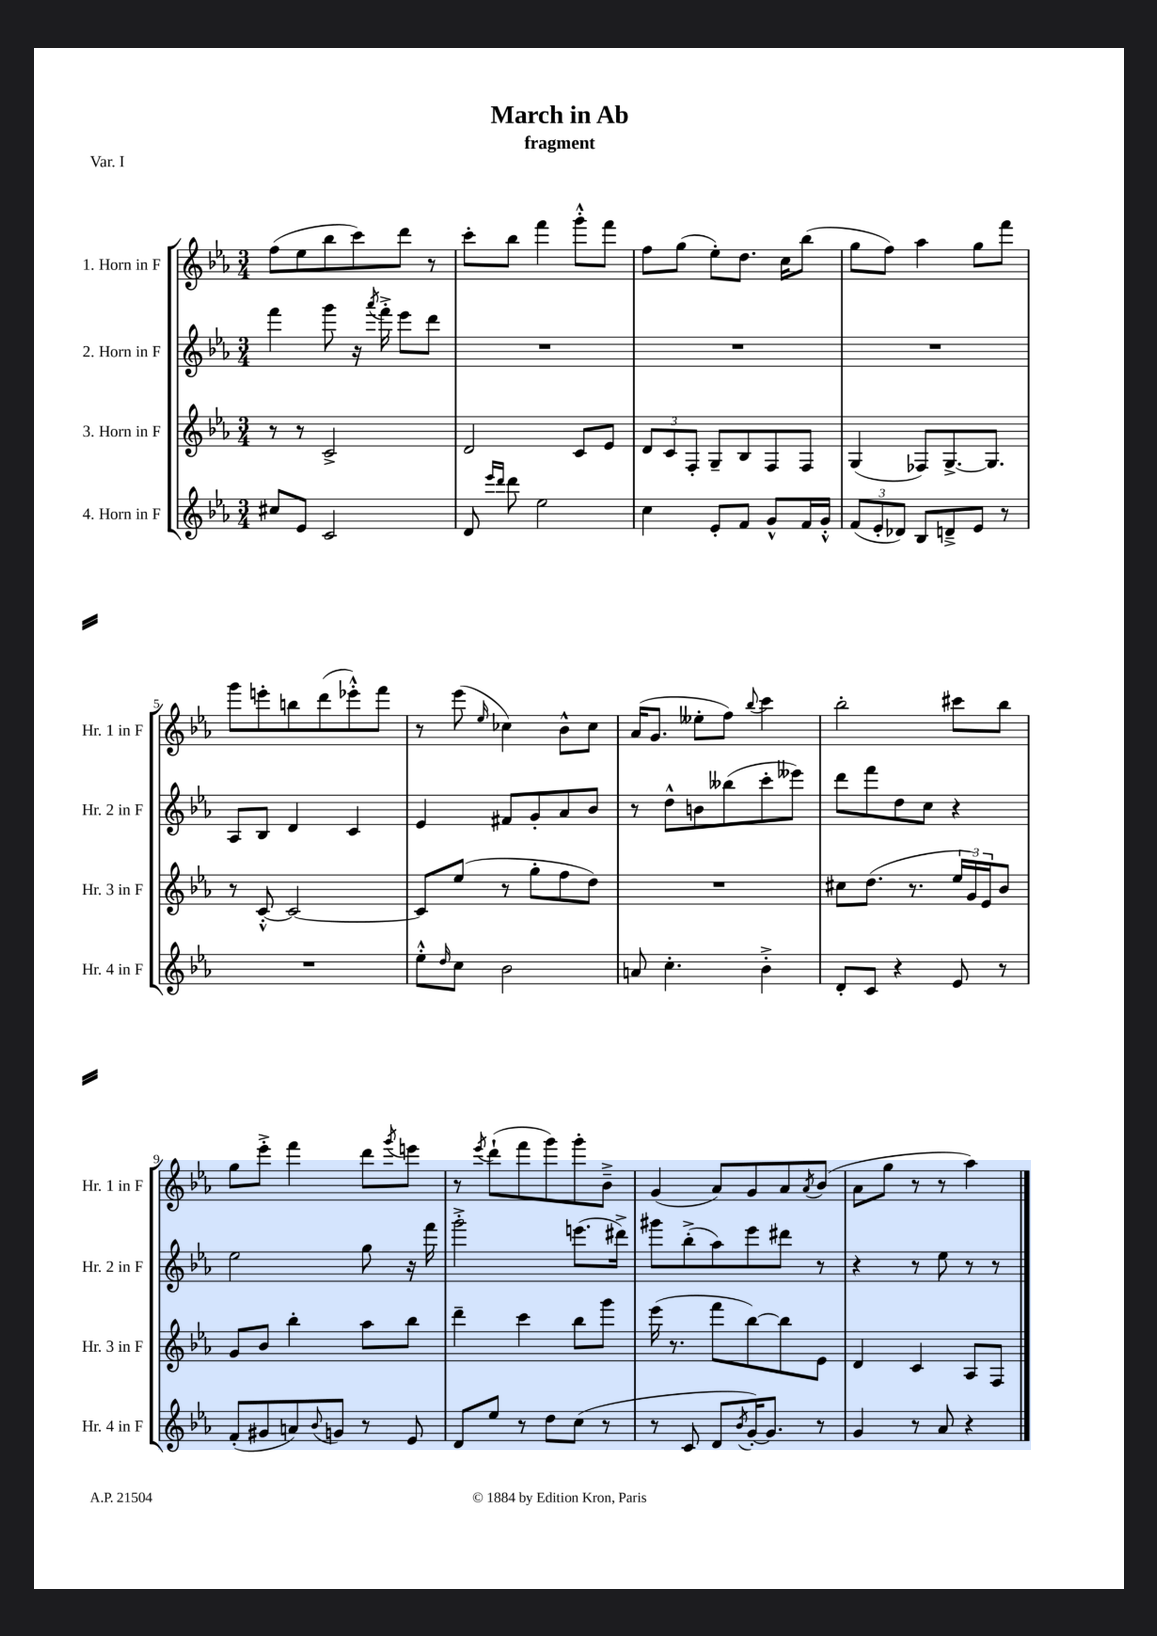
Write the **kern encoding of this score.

**kern	**kern	**kern	**kern
*part4	*part3	*part2	*part1
*staff4	*staff3	*staff2	*staff1
*I"4. Horn in F	*I"3. Horn in F	*I"2. Horn in F	*I"1. Horn in F
*I'Hr. 4 in F	*I'Hr. 3 in F	*I'Hr. 2 in F	*I'Hr. 1 in F
*clefG2	*clefG2	*clefG2	*clefG2
*k[b-e-a-]	*k[b-e-a-]	*k[b-e-a-]	*k[b-e-a-]
*M3/4	*M3/4	*M3/4	*M3/4
=1	=1	=1	=1
8cc#X/L	8r	4fff\	(8ff\L
8e-/J	8r	.	8ee-\
2c/	2c^/	8ggg\	8bb-\
.	.	16r	8ccc\)
.	.	8qaaa-/	.
.	.	16fff'^\	.
.	.	8eee-\L	8ddd\J
.	.	8ddd\J	8r
=2	=2	=2	=2
8d/	2d/	2.r	8ccc'\L
16qqeee-/LL	.	.	.
16qqddd/JJ	.	.	.
8ddd\	.	.	8bb-\J
2ee-\	.	.	4fff\
.	8c/L	.	8ggg'^^\L
.	8e-/J	.	8fff\J
=3	=3	=3	=3
4cc\	12d/L	2.r	8ff\L
.	12c/	.	.
.	.	.	(8gg\J
.	12F'/J	.	.
8e-'/L	8G~/L	.	8ee-'\L)
8f/J	8B-/	.	8.dd\J
8g^^/L	8F/	.	.
.	.	.	16cc\KL
16f/L	8F/J	.	(8bb-\J
16g'^^/JJ	.	.	.
=4	=4	=4	=4
(12f/L	(4G/	2.r	8gg\L
12e-'/	.	.	.
.	.	.	8ff\J)
12d-X/J)	.	.	.
8B-/L	8F-X/L)	.	4aa-\
8dn~^/	[8.G^/	.	.
8e-/J	.	.	8gg\L
.	8.G/J]	.	.
8r	.	.	8fff\J
!!LO:LB:g=z
=5	=5	=5	=5
2.r	8r	8A-/L	8ggg\L
.	[8c'^^/	8B-/J	8eeen'\
.	2c/_	4d/	8bbn\
.	.	.	(8ddd\
.	.	4c/	8eee-X'^^\)
.	.	.	8fff\J
=6	=6	=6	=6
8ee-'^^\L	8c/L]	4e-/	8r
16qqdd/	.	.	.
8cc\J	(8ee-/J	.	(8eee-\
.	.	.	16qqee-/
2b-\	8r	8f#X/L	4cc-X\)
.	8gg'\L	8g'/	.
.	8ff\	8a-/	8b-^^\L
.	8dd\J)	8b-/J	8cc-\J
=7	=7	=7	=7
8an/	2.r	8r	(16a-/KL
.	.	.	8.g/J
4.cc'\	.	8dd^^\L	.
.	.	8bn\	8ee--X'\L
.	.	(8bb--X\	8ff\J)
.	.	.	8qqbb-/
4b-'^\	.	8ccc'\	4ccc\
.	.	8eee--X\J)	.
=8	=8	=8	=8
8d'/L	8cc#X\L	8ddd\L	2bb-'\
8c/J	(8.dd\J	8fff\	.
4r	.	8dd\	.
.	8.r	.	.
.	.	8cc\J	.
8e-/	24ee-/LL	4r	8ccc#X\L
.	24g/)	.	.
.	24e-/J	.	.
8r	8b-/J	.	8bb-\J
!!LO:LB:g=z
=9	=9	=9	=9
(8f'/L	8g/L	2ee-\	8gg\L
8g#X/	8b-/J	.	8eee-'^\J
8an/)	4bb-'\	.	4fff\
8qqb-/	.	.	.
8gn/J	.	.	.
8r	8aa-\L	8gg\	8ddd\L
.	.	.	8qggg/
8e-/	8bb-\J	16r	8eeen\J
.	.	16fff\	.
=10	=10	=10	=10
8d/L	4ddd~\	2ggg'^\	8r
.	.	.	8qeee-/
8ee-/J	.	.	(8ddd`\L
8r	4ccc\	.	8fff\
8dd\L	.	.	8ggg\)
(8cc\J	8bb-\L	(8.eeen\L	8ggg'\
8r	8ggg\J	.	8b-~^\J
.	.	16ddd#X^\Jk)	.
=11	=11	=11	=11
8r	(16eee-\	8ggg#X\L	(4g/
.	8.r	.	.
8c/	.	(8bb-'^\	.
8d/L	8fff\L	8aa-\)	8a-/L)
8qb-/	.	.	.
[16g'/K)	[8bb-\)	8eee-\	8g/
8.g/J]	.	.	.
.	8bb-\]	8ddd#X\J	8a-/
.	.	.	8qa-/
8r	8e-\J	8r	(8b-/J
=12	=12	=12	=12
4g/	4d/	4r	8a-\L
.	.	.	8gg\J
8r	4c/	8r	8r
8a-/	.	8ee-\	8r
4r	8A-/L	8r	4aa-\)
.	8F/J	8r	.
==	==	==	==
*-	*-	*-	*-
